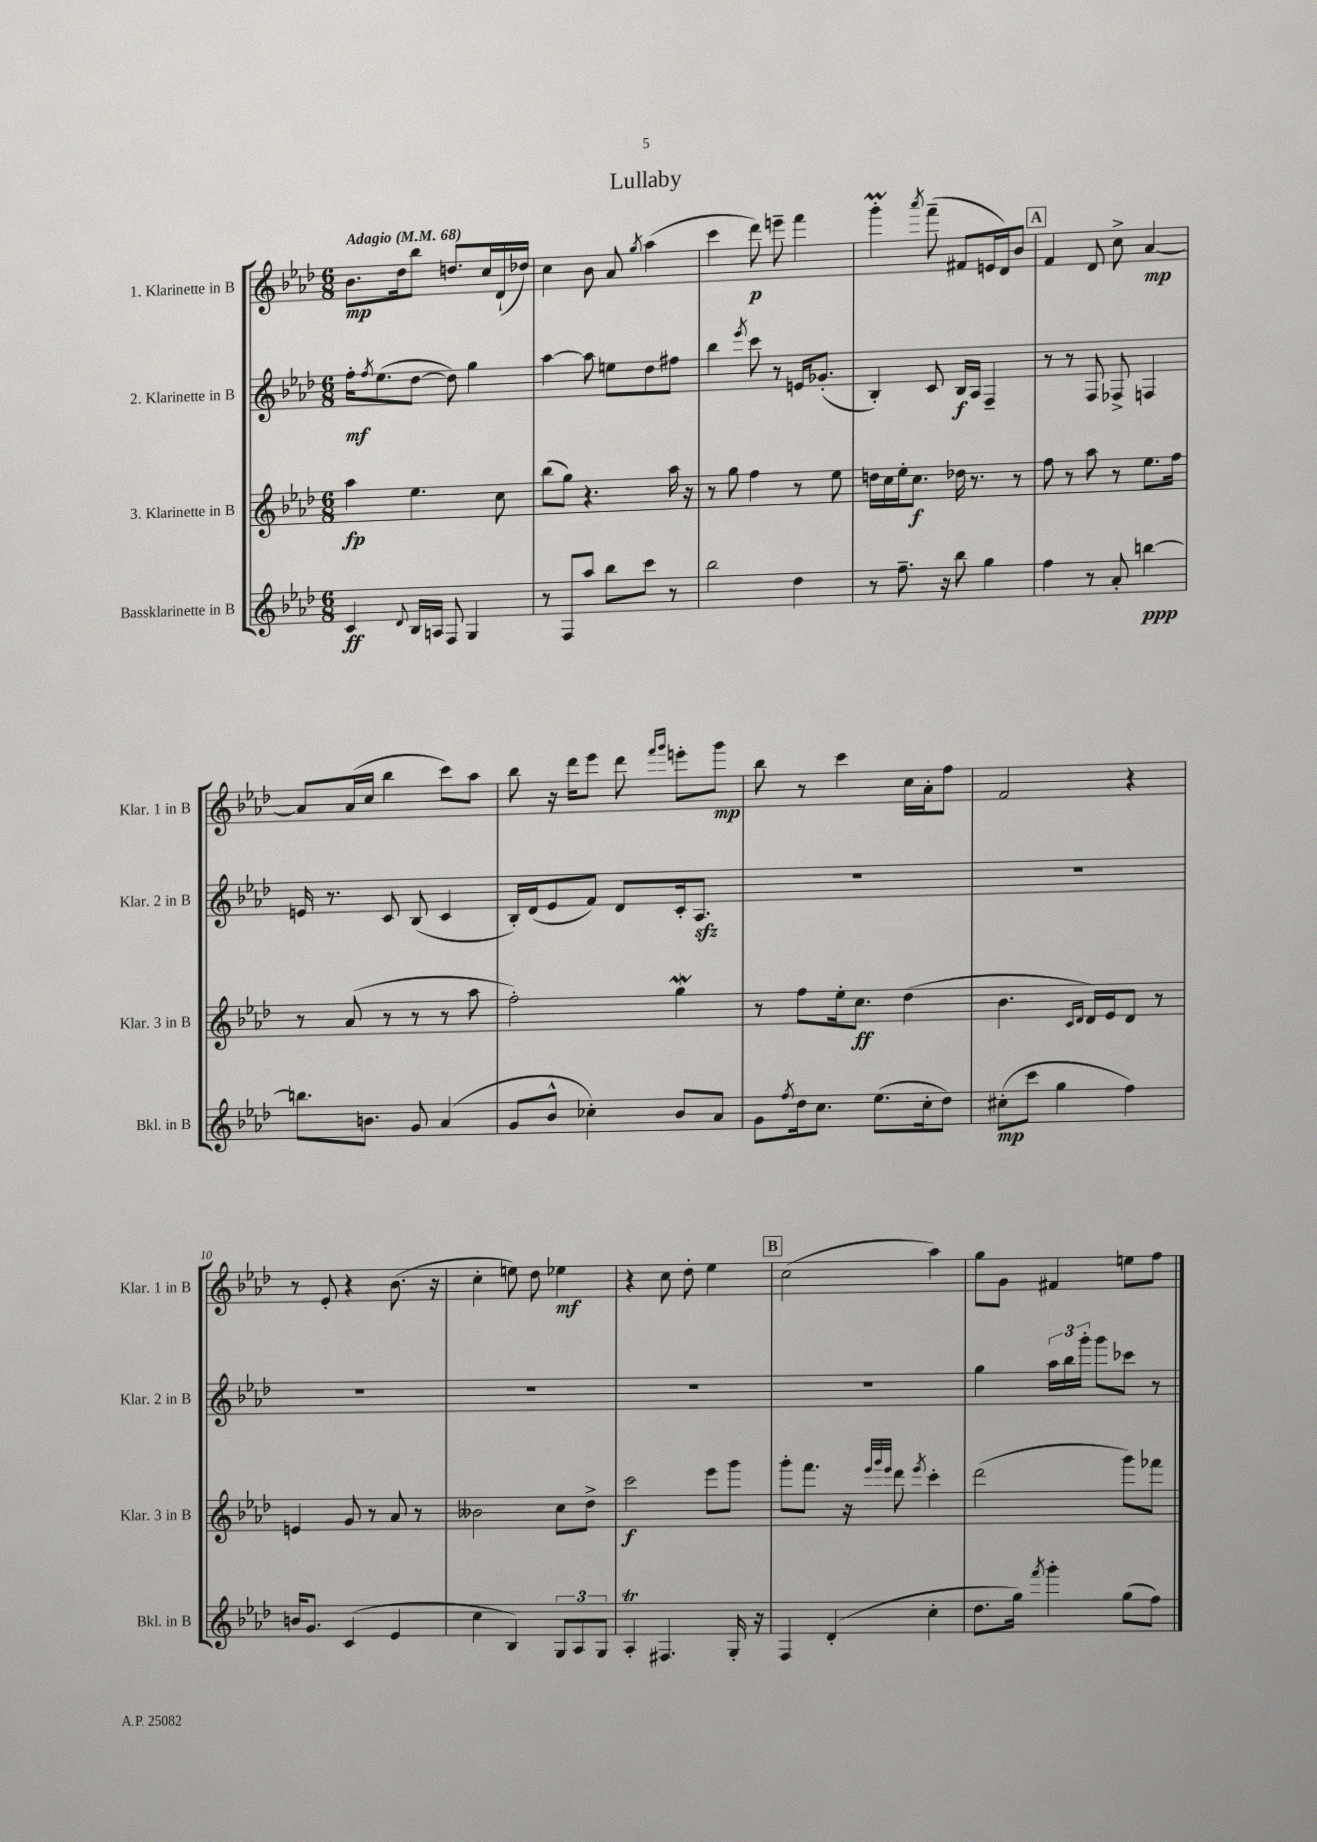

**kern	**kern	**kern	**kern
*staff4	*staff3	*staff2	*staff1
*clefG2	*clefG2	*clefG2	*clefG2
*k[b-e-a-d-]	*k[b-e-a-d-]	*k[b-e-a-d-]	*k[b-e-a-d-]
*M6/8	*M6/8	*M6/8	*M6/8
*MM68	*MM68	*MM68	*MM68
4c/	4aa-\	16ff'\LK	8.b-\L
.	.	8qff/	.
.	.	(8.ee-\	.
.	.	.	16dd-\k
8qqd-/	.	.	.
16B-/LL	4.ee-\	[8dd-\J	8bb-\J
16A/JJ	.	.	.
8F/	.	8dd-\])	8.dd/L
4G/	.	4gg\	.
.	.	.	16cc/L
.	8cc\	.	(16d-`/
.	.	.	16dd-/JJ)
=	=	=	=
8r	(8bb-\L	[4aa-\	4cc\
8F/L	8gg\J)	.	.
8aa-/J	4.r	8aa-\]	8b-\
8bb-\L	.	8ee\L	8a-/
.	.	.	8qgg/
8ccc\J	.	8dd-\	(4aa-\
8r	16aa-\	8ff#\J	.
.	16r	.	.
=	=	=	=
2bb-\	8r	4bb-\	4ccc\
.	8gg\	.	.
.	.	8qeee-/	.
.	4ff\	8ccc\	8ddd-\)
.	.	8r	8eee~\
4dd-\	8r	16e/LK	4fff\
.	.	(8.g-'/J	.
.	8ee-\	.	.
=	=	=	=
8r	16dd\LL	4B-'/)	4ggg'\
.	16cc\	.	.
8.ff~\	16ee-'\J	.	.
.	8.cc\J	.	.
.	.	.	8qaaa-/
.	.	8c/	(8fff~\
16r	.	.	.
8bb-\	16dd-\	16B-/LL	8f#/L
.	8.r	16A-/JJ	.
4gg\	.	4F~/	16e/L
.	.	.	16d-/J)
.	8r	.	8b-/J
=	=	=	=
4ff\	8ff\	8r	4f/
.	8r	8r	.
8r	8aa-\	8F/	8d-/
8a-'/	8r	8F-^/	8cc^\
[4bb\	8.ee-\L	4F/	[4a-/
.	16ff\Jk	.	.
=	=	=	=
8.bb\]L	8r	16e/	8a-/]L
.	.	8.r	.
.	(8a-/	.	(16a-/L
8.b\J	.	.	16cc/JJ
.	8r	8c/	4bb-\
8g/	8r	(8B-/	.
(4a-/	8r	4c/	8ccc\L)
.	8aa-\	.	8aa-\J
=	=	=	=
8g/L	2ff'\)	16B-'/LL)	8bb-\
.	.	(16d-/J	.
8b-^^/J	.	8e-/	16r
.	.	.	16ddd-\LK
4cc-'\)	.	8f/J)	8eee-\J
.	.	8d-/L	8ddd-\
.	.	.	16qqfff/LL
.	.	.	16qqggg/JJ
8b-/L	4gg\	16c'/k	8eee'\L
.	.	8.A-/J	.
8a-/J	.	.	8ggg\J
=	=	=	=
8g\L	8r	2.r	8bb-\
8qff/	.	.	.
16dd-\k	8ff\L	.	8r
8.cc\J	.	.	.
.	16ee-'\k	.	4ccc\
.	8.cc\J	.	.
(8.ee-\L	.	.	.
.	(4dd-\	.	16cc\LL
16cc'\k	.	.	16a-'\J
8dd-\J)	.	.	8ff\J
=	=	=	=
(8cc#'\L	4.b-\	2.r	2f/
8ccc\J	.	.	.
4gg\	.	.	.
.	16qqc/LL	.	.
.	16qqd-/JJ	.	.
.	16d-/LL)	.	.
.	16e-/J	.	.
4ff\)	8d-/J	.	4r
.	8r	.	.
=	=	=	=
16b/LK	4e/	2.r	8r
8.g/J	.	.	.
.	.	.	8e-'/
(4c/	8g/	.	4r
.	8r	.	.
4e-/	8a-/	.	(8.b-\
.	8r	.	.
.	.	.	16r
=	=	=	=
4cc\	2b--\	2.r	4cc'\
4B-/)	.	.	8ee\)
.	.	.	8dd-\
12G/L	8cc\L	.	4ee-\
12A-/	.	.	.
.	8dd-^\J	.	.
12G/J	.	.	.
=	=	=	=
4A-'/	2ccc\	2.r	4r
4.F#/	.	.	8cc\
.	.	.	8dd-'\
.	8eee-\L	.	4ee-\
16G'/	8ggg\J	.	.
16r	.	.	.
=	=	=	=
4F/	8ggg'\L	2.r	(2cc\
.	8.fff\J	.	.
(4d-'/	.	.	.
.	16r	.	.
.	32qqeee-/LLL	.	.
.	32qqggg/	.	.
.	32qqeee-/JJJ	.	.
.	8ddd-\	.	.
.	8qeee-/	.	.
4cc'\	4ccc'\	.	4aa-\)
=	=	=	=
8.dd-\L	(2ddd-\	4gg\	8gg\L
.	.	.	8g\J
16gg\Jk)	.	.	.
8qfff/	.	.	.
4ggg'\	.	24aa-\LL	4f#/
.	.	24bb-\	.
.	.	24ggg'\JJ	.
.	.	8ggg\L	.
(8gg\L	8ggg\L)	8ccc-\J	8ee\L
8ff\J)	8fff-\J	8r	8ff\J
==	==	==	==
*-	*-	*-	*-
